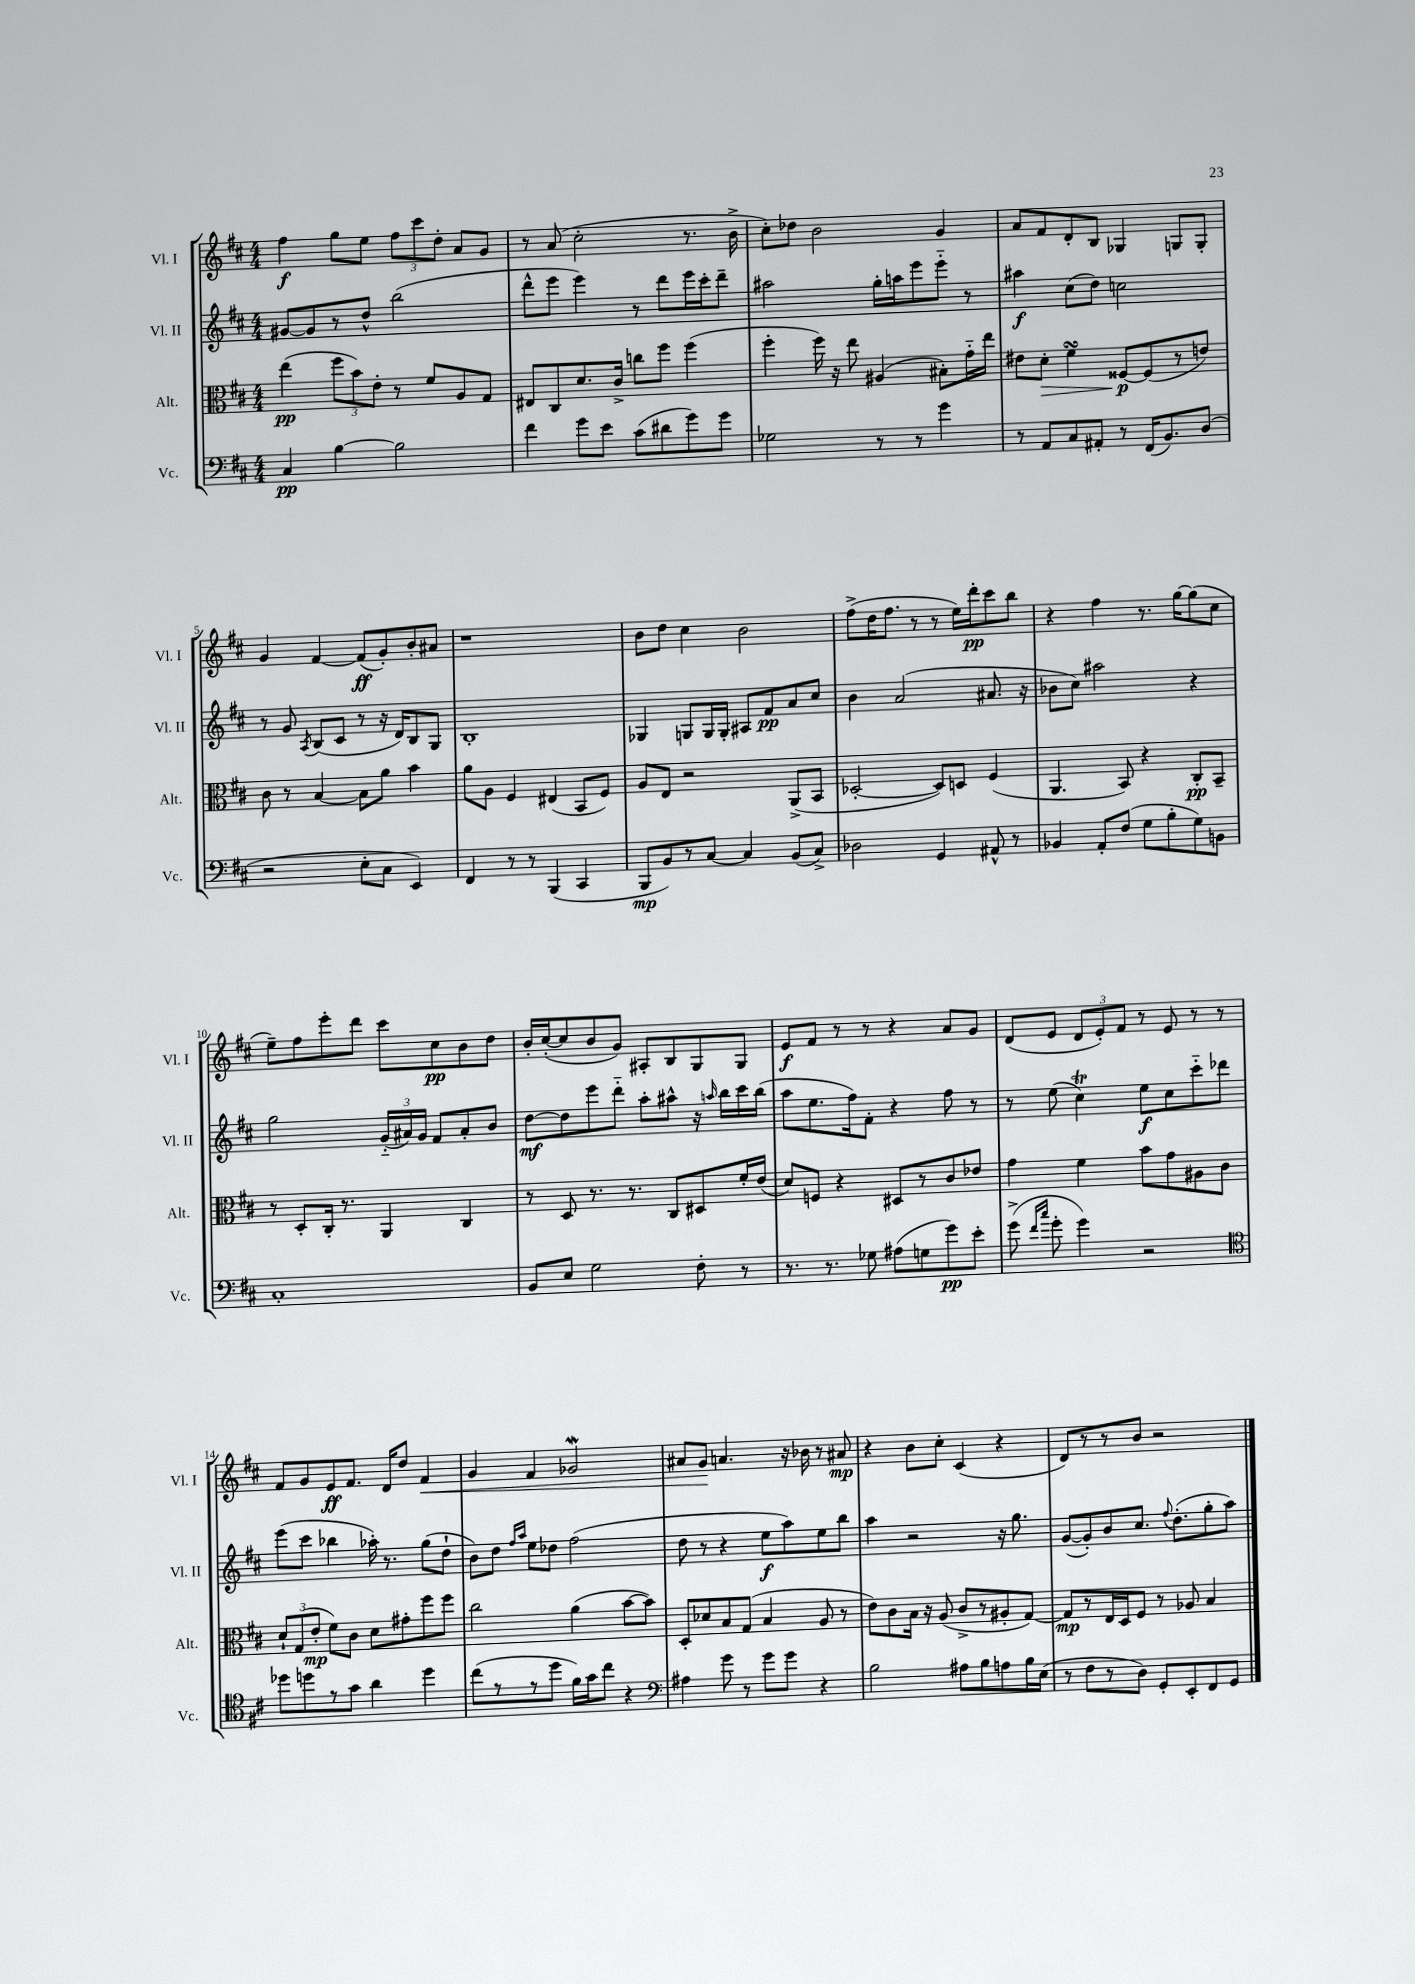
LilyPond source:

<<
\new StaffGroup <<
\new Staff = "s0" \with { instrumentName = "Vl. I" shortInstrumentName = "Vl. I" } {
    \clef treble \key d \major \numericTimeSignature \time 4/4
    \autoBeamOff fis''4\f g''8[ e''8] \tuplet 3/2 { fis''8[ cis'''8 d''8]-. } a'8[ g'8] |
    r8 a'8( cis''2-. r8. b'16-> |
    cis''8[-.) des''8] b'2 g'4 |
    a'8[ fis'8 d'8-. b8] ges4 g8[ g8]-. |
    g'4 fis'4~ fis'8[\ff( g'8-.) b'8-. ais'8] |
    r1 |
    b'8[ d''8] cis''4 b'2 |
    fis''8[->( d''16 fis''8.] r8 r8 e''16[) d'''16-.\pp cis'''8 b''8] |
    r4 fis''4 r8. g''16[~ g''8( cis''8] |
    e''8[--) fis''8 e'''8-. d'''8] cis'''8[ cis''8\pp b'8 d''8] |
    b'16[-. cis''16~-.( cis''8 b'8 g'8]) ais8[-. b8 g8 g8] |
    e'8[\f fis'8] r8 r8 r4 a'8[ g'8] |
    d'8[( e'8] \tuplet 3/2 { d'8[ e'8-.) fis'8] } r8 e'8 r8 r8 |
    fis'8[ g'8 e'8\ff fis'8.] d'16[ d''8] fis'4\< |
    g'4 fis'4 ges'2\mordent |
    ais'8[ g'8]\! a'4. r16 bes'16 r8 ais'8\mp |
    r4 b'8[ cis''8]-. cis'4( r4 |
    d'8[) r8 r8 b'8] r2 \bar "|." |
}
\new Staff = "s1" \with { instrumentName = "Vl. II" shortInstrumentName = "Vl. II" } {
    \clef treble \key d \major \numericTimeSignature \time 4/4
    \autoBeamOff gis'8[~ gis'8 r8 d''8]-^ b''2( |
    d'''8[-^ e'''8] e'''4) r8 d'''8[ e'''16 cis'''16-. d'''8]-- |
    ais''2 g''16[-. a''16 e'''8 e'''8]-_ r8 |
    ais''4\f cis''8[( d''8]) c''2 |
    r8 g'8 \acciaccatura { a8 } b8[( cis'8] r8 r16 d'16[) b8 g8] |
    b1-. |
    ges4 g8[ g16 g16]-. ais8[ fis'8\pp a'8 cis''8] |
    b'4 a'2( ais'8. r16 |
    bes'8[ cis''8]) ais''2 r4 |
    g''2 \tuplet 3/2 { g'16[-_( ais'16) g'16] } fis'8[ ais'8-. b'8] |
    d''8[~\mf d''8 e'''8 d'''8]-_ a''8[-. ais''8]-^ r16 \grace { a''16 } b''16[ cis'''16 b''16]( |
    a''8[ e''8. fis''16) fis'8]-. r4 fis''8 r8 |
    r8 e''8( cis''4\trill) e''8[\f cis''8 cis'''8-_ des'''8] |
    e'''8[( cis'''8] bes''4 aes''16-.) r8. g''8[( d''8]-! |
    b'8[) d''8] \grace { fis''16[ a''16] } e''8[ des''8] fis''2( |
    d''8 r8 r4 e''8[\f a''8) e''8 b''8] |
    a''4 r2 r16 g''8. |
    g'8[~( g'8-.) b'8 cis''8.] \appoggiatura { fis''8 } d''8.[-.( g''8-. a''8]) \bar "|." |
}
\new Staff = "s2" \with { instrumentName = "Alt." shortInstrumentName = "Alt." } {
    \clef alto \key d \major \numericTimeSignature \time 4/4
    \autoBeamOff e''4\pp( \tuplet 3/2 { fis''8[ b'8) e'8]-. } r8 fis'8[ a8 g8] |
    eis8[ cis8 d'8. cis'16]-> c''8[ fis''8] fis''4( |
    fis''4-. fis''16) r16 e''8 ais4( bis8[-.) g'16-_ e''16] |
    eis'8[ d'8]-.\> fis'4\turn fisis8[~\p\! fisis8( r8 e'8]) |
    cis'8 r8 b4~ b8[ a'8] b'4 |
    a'8[ a8] fis4 eis4( b,8[ fis8]) |
    a8[ e8] r2 a,8[->( b,8] |
    des2~-. des8[) d8] fis4( |
    a,4. b,8) r4 cis8[-.\pp b,8]-- |
    r8 d8[-. cis16]-. r8. a,4 cis4 |
    r8 d8 r8. r8. cis8[ dis8 fis'16-. e'16]( |
    d'8[) f8] r4 dis8[ r8 cis'8 ees'8] |
    g'4 fis'4 b'8[ g'8 ais8 cis'8] |
    \tuplet 3/2 { d'8[-! g8( e'8]-.\mp } fis'8[) cis'8] d'8[ gis'8-. fis''8 fis''8] |
    cis''2 a'4( b'8[~ b'8]) |
    d8[-. des'8 b8 g8]( b4 a8 r8 |
    e'8[) cis'8 b16] r16 a8( cis'8[-> r8 ais8-. g8]~) |
    g8[\mp r8 e16 d16 fis8] r8 aes8 b4 \bar "|." |
}
\new Staff = "s3" \with { instrumentName = "Vc." shortInstrumentName = "Vc." } {
    \clef bass \key d \major \numericTimeSignature \time 4/4
    \autoBeamOff cis4\pp b4~ b2 |
    fis'4 g'8[ e'8] cis'8[( dis'8 g'8) g'8] |
    ges2 r8 r8 g'4 |
    r8 a,8[ cis8 ais,8]-. r8 fis,16[( b,8.) d8]( |
    r2 e8[-. cis8] e,4) |
    fis,4 r8 r8 b,,4( cis,4 |
    b,,8[\mp b,8) r8 cis8]~ cis4 b,8[( cis8]->) |
    des2 g,4 ais,8-^ r8 |
    bes,4 a,8[-. fis8]( g8[ b8-. g8) b,8] |
    cis1-. |
    b,8[ e8] g2 fis8-. r8 |
    r8. r8. ges8 ais8[( g8 g'8\pp) e'8]-. |
    g'8->( \grace { fis'16[ cis''16] } g'8-. g'4) r2 |
    \clef tenor des''8[ d''8 r8 g'8] a'4 d''4 |
    cis''8[( r8 r8 d''8] fis'16[) g'16 cis''8] r4 |
    \clef bass ais4 g'8 r8 g'8[ g'8] r4 |
    b2 ais8[ b8 a8 b16 e16]( |
    r8 fis8[ r8 d8]) g,8[-. e,8-. fis,8 g,8] \bar "|." |
}
>>
>>
